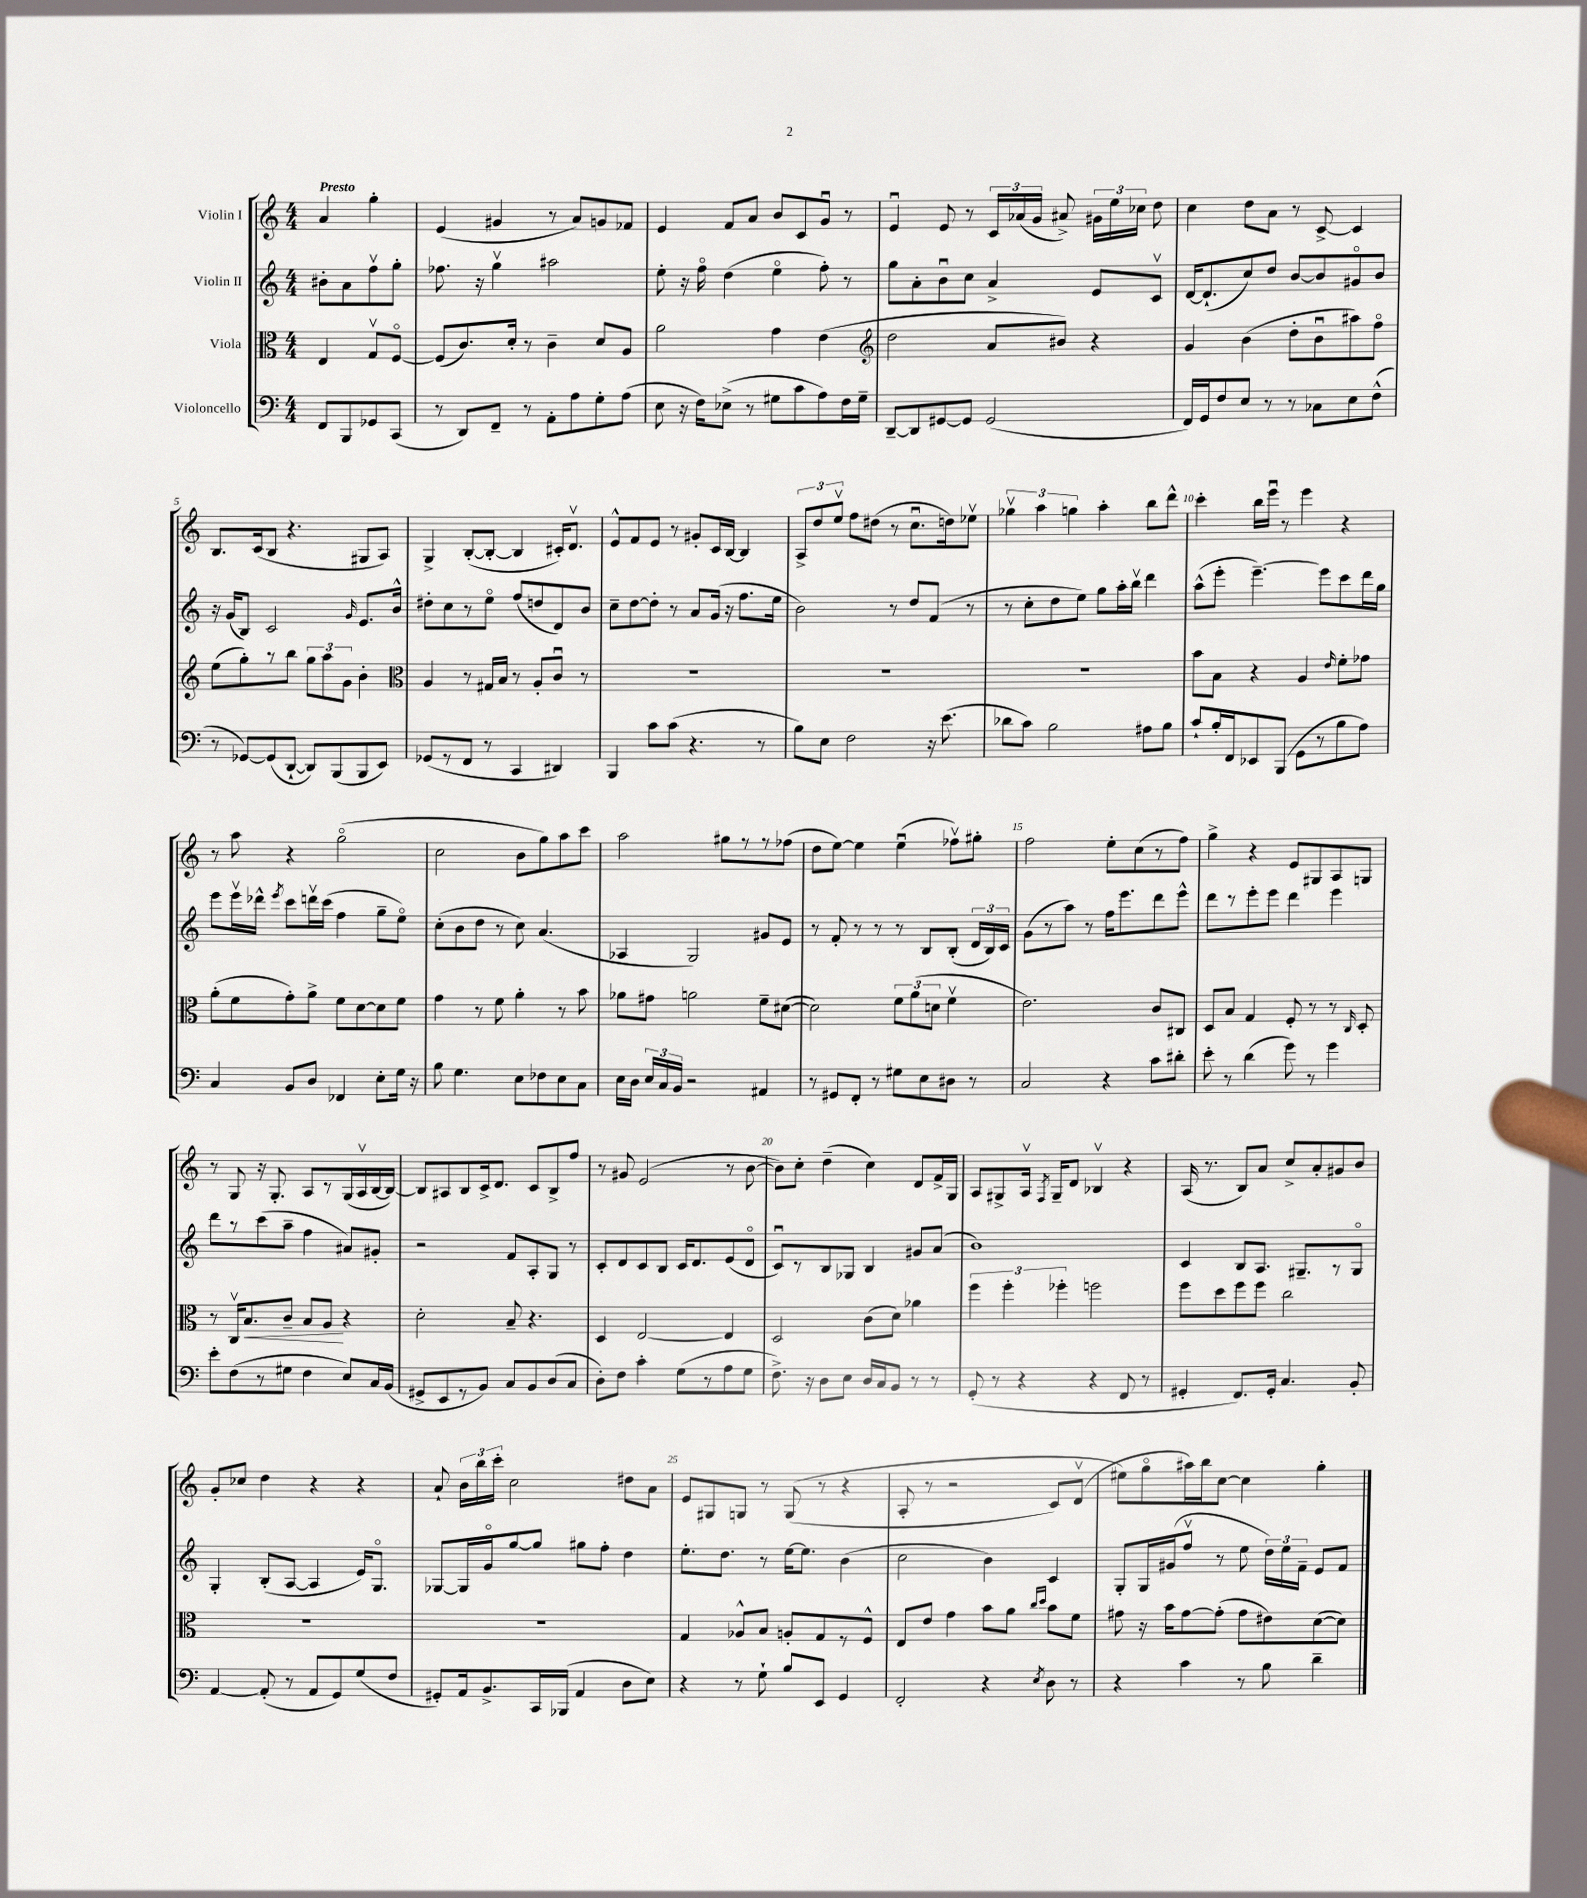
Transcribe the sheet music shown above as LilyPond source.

<<
\new StaffGroup <<
\new Staff = "s0" \with { instrumentName = "Violin I" } {
    \clef treble \key c \major \numericTimeSignature \time 4/4 \partial 2 \tempo "Presto"
    \autoBeamOff a'4 g''4-. |
    e'4( gis'4 r8 a'8[) g'8 fes'8] |
    e'4 f'8[ a'8] b'8[ c'8 g'8]\downbow r8 |
    e'4\downbow e'8 r8 \tuplet 3/2 { c'16[ aes'16( g'16] } ais'8->) \tuplet 3/2 { gis'16[ e''16 ces''16] } d''8 |
    c''4 d''8[ a'8] r8 c'8~-> c'4 |
    b8.[ c'16( b8] r4. gis8[ a8]) |
    g4-> b8[~-.( b8]~-. b4 cis'16[-.) d'8.]\upbow |
    e'8[-^ f'8 e'8] r8 gis'8[-. c'16 b16]~ b4 |
    \tuplet 3/2 { a8[-> d''8 e''8]\upbow } f''8[ dis''8]( r8 c''8.[\downbow d''16) ees''8]\upbow |
    \tuplet 3/2 { ges''4\upbow a''4 g''4 } a''4-. b''8[ d'''8]-^ |
    c'''4-. b''16[ e'''16]\downbow r8 e'''4 r4 |
    r8 a''8 r4 g''2\flageolet( |
    c''2 b'8[ g''8) a''8 c'''8] |
    a''2 gis''8[ r8 r8 fes''8]( |
    d''8[ e''8]~) e''4 e''4\downbow( fes''8[\upbow) gis''8]-. |
    f''2 e''8[-. c''8( r8 f''8]) |
    g''4-> r4 e'8[ gis8 a8 g8] |
    r8 g8 r16 g8.-. a8[ r8 g16( a16\upbow b16~ b16]~) |
    b8[ ais8 b8 c'16-> d'8.] c'8[ b8-> f''8] |
    r8 gis'8 e'2( r8 b'8~ |
    b'8[) c''8]-. d''4--( c''4) d'8[ f'16-> g16] |
    a8[ gis8-> a16]\upbow \acciaccatura { f8 } gis16[-- d'8] bes4\upbow r4 |
    a16( r8. b8[) a'8] c''8[-> a'8-. gis'8 b'8] |
    g'8[-. ces''8] d''4 r4 r4 |
    a'8-! \tuplet 3/2 { b'16[ b''16 c'''16]-. } c''2 dis''8[ a'8] |
    e'8[ gis8 g8] r8 g8(\( r8 r4 |
    a8-. r8 r2 c'8[) d'8]\upbow( |
    eis''8[\) g''8\flageolet ais''16) b''16 c''8]~ c''4 g''4-. \bar "|." |
}
\new Staff = "s1" \with { instrumentName = "Violin II" } {
    \clef treble \key c \major \numericTimeSignature \time 4/4 \partial 2
    \autoBeamOff bis'8[-. a'8 f''8\upbow g''8]-. |
    fes''8. r16 g''4\upbow ais''2 |
    e''8-. r16 f''16\flageolet d''4( e''4\flageolet f''8-.) r8 |
    g''8[ a'8-. b'8\downbow c''8] a'4-> e'8[ c'8]\upbow |
    d'16[~ d'8.-!( c''8) d''8] b'8[~ b'8 gis'8\flageolet b'8] |
    r16 g'16[( b8]) c'2 \grace { g'16 } e'8.[ b'16]-^ |
    dis''8[-. c''8 r8 e''8]\flageolet f''8[( d''8 d'8) b'8] |
    c''8[-- d''8~ d''8]-. r8 a'8[ g'16]( r16 f''8.[ e''16] |
    b'2) r8 d''8[ f'8]( r8 |
    r8 c''8[-. d''8 e''8]) g''8[ a''16-. b''16]\upbow d'''4 |
    a''8[-^( e'''8]-. e'''4.~--) e'''8[ c'''8 d'''16 g''16] |
    e'''8[ e'''16\upbow des'''16]-^ \acciaccatura { e'''8 } c'''8[ d'''16\upbow c'''16]( f''4 g''8[-- e''8]\flageolet) |
    c''8[-.( b'8 d''8] r8 c''8) a'4.( |
    aes4 g2) gis'8[ e'8] |
    r8 f'8-. r8 r8 r8 b8[ b8]-.( \tuplet 3/2 { d'16[ b16) c'16] } |
    g'8[( r8 a''8]) r8 f''16[ e'''8. d'''8 e'''8]-^ |
    d'''8[ r8 e'''8-. e'''8] d'''4 e'''4 |
    d'''8[ r8 c'''8( a''8]-- f''4 ais'8[) gis'8]-. |
    r2 f'8[ a8-. g8] r8 |
    c'8[-. d'8 c'8 b8] c'16[ d'8. e'8( d'8]\flageolet |
    c'8[\downbow) r8 b8 ges8] b4 gis'8[ a'8]( |
    b'1) |
    c'4 b8[ a8.] gis8.[-- r8 gis8]\flageolet |
    g4-. b8[-.( a8]~ a4 e'16[) g8.]\flageolet |
    ges8[~ ges16 g'16\flageolet g''8~ g''8] gis''8[ f''8]-. d''4 |
    e''8.[-. d''8.] r8 e''16[~ e''8.] b'4( |
    c''2 b'4) c'4 |
    g8[-. g16 gis'16( f''8]\upbow r8 e''8 \tuplet 3/2 { d''16[) e''16 f'16]-- } e'8[ f'8] \bar "|." |
}
\new Staff = "s2" \with { instrumentName = "Viola" } {
    \clef alto \key c \major \numericTimeSignature \time 4/4 \partial 2
    \autoBeamOff e4 g8[\upbow f8]~\flageolet |
    f8[( c'8.) d'16]-. r8 c'4-- d'8[ a8] |
    a'2 g'4 e'4( |
    \clef treble d''2 a'8[ bis'8]) r4 |
    g'4 b'4( d''8[-. b'8\downbow ais''8) f''8]\flageolet |
    e''8[( g''8-.) r8 b''8] \tuplet 3/2 { g''8[ a''8 g'8] } b'4-. |
    \clef alto a4 r8 gis16[ b16] r8 a8[-. c'8]\downbow r8 |
    R1 |
    R1 |
    R1 |
    b'8[ b8] r4 a4 \grace { e'16 } f'8[-. ges'8] |
    a'8[-.( f'8 g'8-.) a'8]-> f'8[ d'8~ d'8 f'8] |
    g'4 r8 f'8 a'4-. r8 b'8 |
    aes'8[ gis'8] a'2 f'8[-- dis'8]~( |
    dis'2) \tuplet 3/2 { f'8[ a'8( d'8] } f'4\upbow |
    e'2.) c'8[ cis8] |
    d8[ b8] g4 f8-. r8 r8 \grace { c16 } d8-. |
    r8 c16[\upbow b8.\< c'8]-- b8[ a8]\! r4 |
    d'2-. b8-- r4. |
    d4 e2~ e4 |
    d2 c'8[( d'8]) aes'4 |
    \tuplet 3/2 { f''4 f''4-. fes''4-. } f''2 |
    f''8[ d''8 f''8 f''8] c''2 |
    R1 |
    R1 |
    g4 aes8[-^ b8] a8[-. g8 r8 f8]-^ |
    e8[ e'8] g'4 b'8[ a'8] \grace { c''16[ d''16] } b'8[ f'8] |
    gis'8 r16 b'16[ gis'8~ gis'8]-.( gis'8[ eis'8) d'8~( d'8]) \bar "|." |
}
\new Staff = "s3" \with { instrumentName = "Violoncello" } {
    \clef bass \key c \major \numericTimeSignature \time 4/4 \partial 2
    \autoBeamOff f,8[ b,,8 ges,8 c,8]( |
    r8 d,8[) f,8]-- r8 a,8[-. a8 g8-. a8]( |
    e8 r16 f16[) ees8]->( r8 gis8[ c'8 a8) f16 gis16]-- |
    d,8[~-- d,8 gis,8~ gis,8] gis,2( |
    f,16[) g,16 f8 e8] r8 r8 ces8[ e8 f8]-^( |
    r8 ges,8[~) ges,8( d,8]~-! d,8[) b,,8( b,,8 e,8]) |
    ges,8[( r8 f,8] r8 c,4 dis,4) |
    b,,4 c'8[ c'8]( r4. r8 |
    b8[) e8] f2 r16 e'8.( |
    des'8[ c'8]) b2 ais8[ b8] |
    c'8[-! b16-. f,16 ees,8 b,,8]( g,8[ r8 b8 a8]) |
    c4 b,8[ d8] fes,4 e8[-. g16] r16 |
    b8 g4. e8[ fes8 e8 c8] |
    e16[ d16] \tuplet 3/2 { e16[ c16 b,16] } r2 ais,4 |
    r8 gis,8[ f,8]-. r8 gis8[ e8 dis8] r8 |
    c2 r4 c'8[ dis'8]-. |
    e'8-. r8 d'4( g'8) r8 g'4 |
    e'8[-. f8( r8 gis8] f4 e8[) c16 b,16]( |
    gis,8[-> e,8 r8 b,8]) c8[ b,8 d8( c8] |
    d8[-.) f8] c'4-. g8[( r8 a8 g8] |
    f8.->) r16 d8[ e8] d16[ c16 b,8] r8 r8 |
    g,8-.( r8 r4 r4 f,8 r8 |
    gis,4-. f,8.[) gis,16]-. c4. b,8-. |
    a,4~ a,8-.( r8 a,8[ g,8) g8( f8] |
    gis,8[-.) a,16 b,8.-> c,16 bes,,16]( a,4 d8[ e8]) |
    r4 r8 g8-! b8[ e,8] g,4 |
    f,2-. r4 \acciaccatura { e8 } d8 r8 |
    r4 c'4 r8 b8 d'4-- \bar "|." |
}
>>
>>
\layout { \context { \Score \override BarNumber.break-visibility = ##(#f #t #t) barNumberVisibility = #(every-nth-bar-number-visible 5) } }
